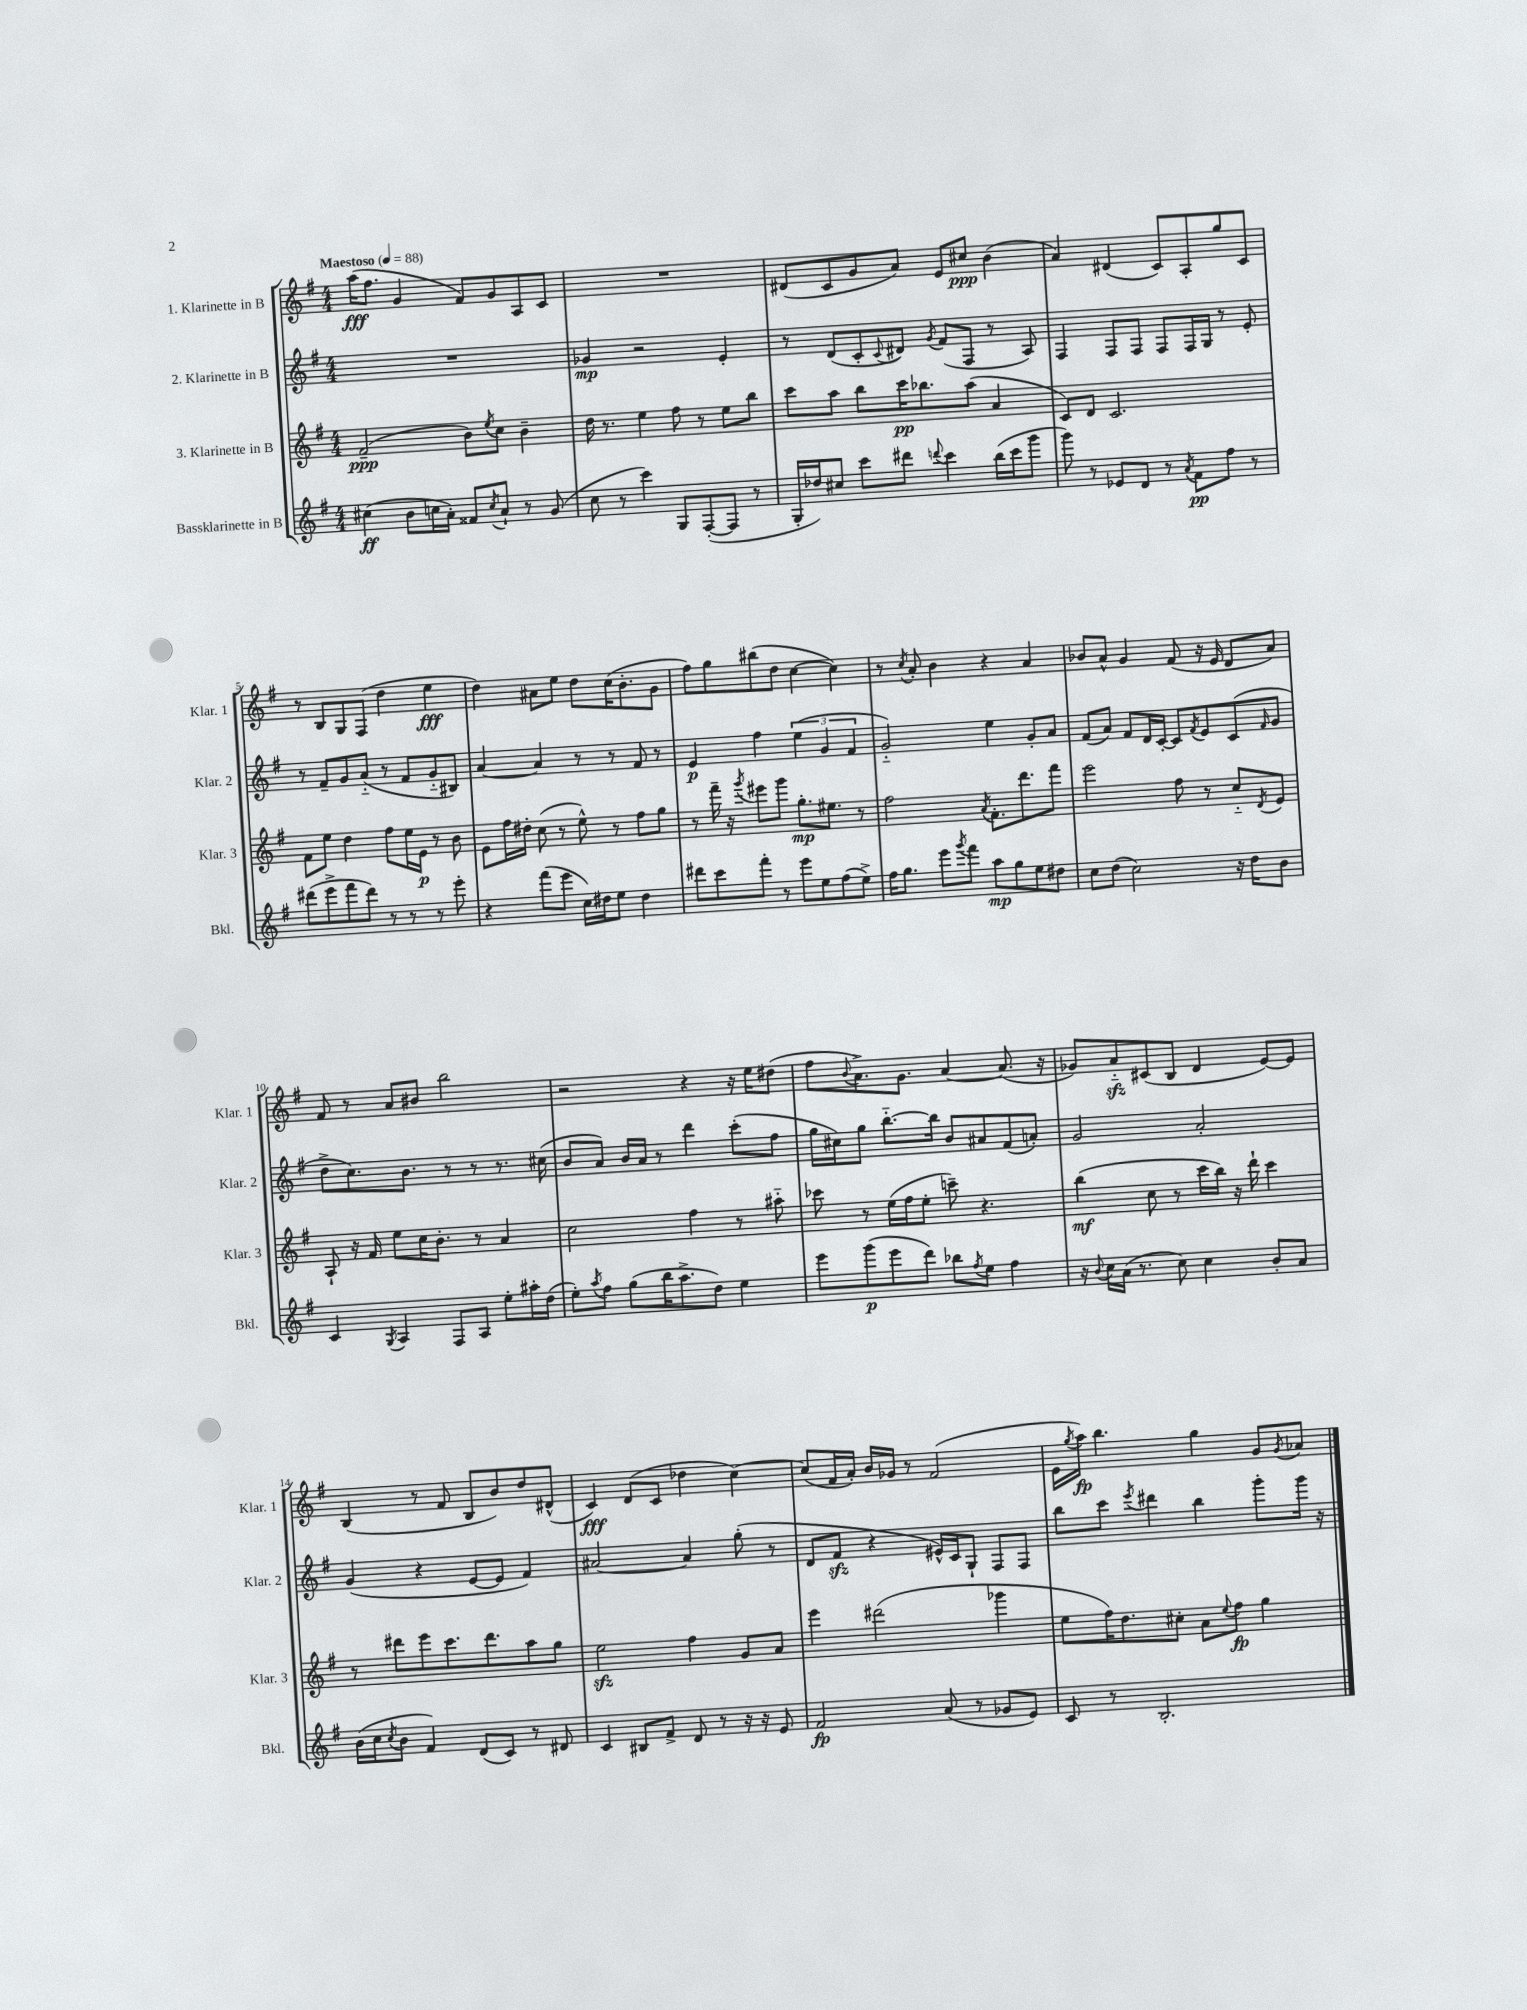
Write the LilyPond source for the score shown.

<<
\new StaffGroup <<
\new Staff = "s0" \with { instrumentName = "1. Klarinette in B" shortInstrumentName = "Klar. 1" } {
    \clef treble \key g \major \numericTimeSignature \time 4/4 \tempo "Maestoso" 4 = 88
    a''16\fff( fis''8. g'4 fis'8) g'8 a8 c'8 |
    R1 |
    dis'8( c'8 g'8 a'8) e'8 cis''8\ppp b'4( |
    a'4) dis'4( c'8) a8-. g''8 c'8 |
    r8 b8 g8 fis8( d''4 e''4\fff |
    d''4) ais'8 e''8 d''8 c''16( b'8.-. g'8 |
    fis''8) g''8 bis''8( d''8 c''4~ c''4) |
    r8 \acciaccatura { c''8 } a'8-. b'4 r4 a'4 |
    bes'8 a'8-^ g'4 fis'8( r16 e'16 d'8 a'8) |
    fis'8 r8 a'8 bis'8 b''2 |
    r2 r4 r16 e''16 dis''8( |
    fis''8 \appoggiatura { b'8 } a'8.->) g'8. a'4~ a'8.( r16 |
    ges'8) a'8-_\sfz cis'8( b8 d'4 e'8~) e'8 |
    b4( r8 fis'8 b8 b'8) d''8 dis'8-^( |
    c'4\fff) d'8( c'8 des''4 c''4~) |
    c''8( fis'16 a'16-.) b'16 ges'16 r8 fis'2( |
    e'16 \acciaccatura { g''8 } a''16\fp) b''4. g''4 g'8 \acciaccatura { g'8 } aes'8 \bar "|." |
}
\new Staff = "s1" \with { instrumentName = "2. Klarinette in B" shortInstrumentName = "Klar. 2" } {
    \clef treble \key g \major \numericTimeSignature \time 4/4
    R1 |
    ges'4\mp r2 e'4-. |
    r8 d'8( c'8-. \appoggiatura { c'8 } dis'8) \acciaccatura { g'8 } fis'8( fis8 r8 a8) |
    fis4 fis8 fis8 fis8 fis16 g16 r8 e'8-. |
    r8 fis'8-- g'8 a'8-_( r8 fis'8 g'8-_ bis8) |
    a'4~ a'4 r8 r8 fis'8 r8 |
    e'4\p fis''4 \tuplet 3/2 { e''4( g'4 fis'4 } |
    g'2-_) e''4 g'8-. a'8 |
    fis'8( a'8) fis'8 d'16 c'16~-. c'8 \acciaccatura { fis'8 } e'8 c'8( \grace { fis'16 } g'8 |
    d''8-> c''8.) b'8. r8 r8 r8. cis''16( |
    b'8 a'8) b'16 a'16 r8 d'''4 c'''8-.( fis''8 |
    g''16 cis''16) g''8 b''8.~-_ b''16 b'8 ais'8 fis'8( a'8-.) |
    g'2 a'2-. |
    g'4( r4 e'8~ e'8 fis'4) |
    ais'2~ ais'4 g''8-.( r8 |
    d'8 fis'8\sfz r4 eis'16-^) c'16 g8-! fis8 fis8 |
    b''8 c'''8 \acciaccatura { e'''8 } dis'''4 b''4 g'''8-. g'''16 r16 \bar "|." |
}
\new Staff = "s2" \with { instrumentName = "3. Klarinette in B" shortInstrumentName = "Klar. 3" } {
    \clef treble \key g \major \numericTimeSignature \time 4/4
    fis'2--\ppp( b'8) \acciaccatura { e''8 } c''8 b'4-- |
    d''16 r8. e''4 fis''8 r8 e''8 b''8 |
    c'''8 a''8 b''8 c'''16\pp bes''8. a''8( a'4 |
    c'8) d'8 c'2. |
    fis'8 e''8 d''4 fis''8 e''16 e'16\p r8 b'8 |
    e'8 fis''16 dis''16-. c''8( r8 e''8-^) r8 fis''8 g''8 |
    r8 fis'''16-- r16 \acciaccatura { g'''8 } eis'''8 g'''8 g''8.-.\mp eis''8. r8 |
    fis''2 \acciaccatura { a'8 } fis'8.-. d'''8. fis'''8 |
    e'''2 fis''8 r8 c''8-_ \acciaccatura { d'8 } e'8 |
    a8-! r16 fis'16 e''8 c''16 b'8.-. r8 a'4 |
    c''2 fis''4 r8 ais''8-_ |
    ces'''8 r8 e''16( fis''16 e''8-. c'''8--) r4. |
    b''4\mf( c''8 r8 c'''16 b''16) r16 d'''16-! c'''4 |
    r8 dis'''8 e'''8 c'''8. dis'''8. a''8 g''8 |
    e''2\sfz fis''4 g'8 a'8 |
    e'''4 dis'''2( ges'''4 |
    e''8 fis''16) d''8. cis''8-. a'8 \appoggiatura { e''8 } fis''8\fp g''4 \bar "|." |
}
\new Staff = "s3" \with { instrumentName = "Bassklarinette in B" shortInstrumentName = "Bkl." } {
    \clef treble \key g \major \numericTimeSignature \time 4/4
    cis''4\ff( b'8 c''16 a'16-.) fisis'8 \acciaccatura { c''8 } a'8-! r8 g'8( |
    c''8 r8 c'''4) g8 fis8~-.( fis8 r8 |
    g16-. des''16) cis''8 c'''8 dis'''8 \appoggiatura { d'''8 } c'''4 b''16( c'''16 g'''8 |
    g'''8) r8 ees'8 d'8 r8 \acciaccatura { a'8 } fis'8\pp fis''8 r8 |
    dis'''8( e'''8-> fis'''8 dis'''8) r8 r8 r8 e'''8-. |
    r4 fis'''8( e'''8 c''16) dis''16 e''8 dis''4 |
    dis'''8 c'''8 fis'''8-. r8 e'''8 e''8 fis''8( e''8->) |
    fis''16 g''8. e'''8 \acciaccatura { g'''8 } fis'''8 a''8\mp g''8 e''8 dis''8 |
    c''8 d''8( c''2) r16 d''16 b'8 |
    c'4 \acciaccatura { g8 } a4 fis8 a8 e''8-. ais''16-. d''16( |
    e''8-.) \acciaccatura { a''8 } fis''8 g''8( b''16 a''8.-> d''8) e''4 |
    e'''8 g'''8\p( e'''8 d'''8) bes''8 \acciaccatura { fis''8 } e''8 fis''4 |
    r16 \appoggiatura { b'8 } c''16 a'16( r8. c''8) c''4 b'8-. a'8 |
    b'16( c''16 \acciaccatura { c''8 } b'8 fis'4) d'8( c'8) r8 dis'8 |
    c'4 bis8 fis'8-> d'8 r8 r16 r16 e'8 |
    fis'2\fp a'8( r8 ges'8 e'8) |
    c'8 r8 b2.-. \bar "|." |
}
>>
>>
